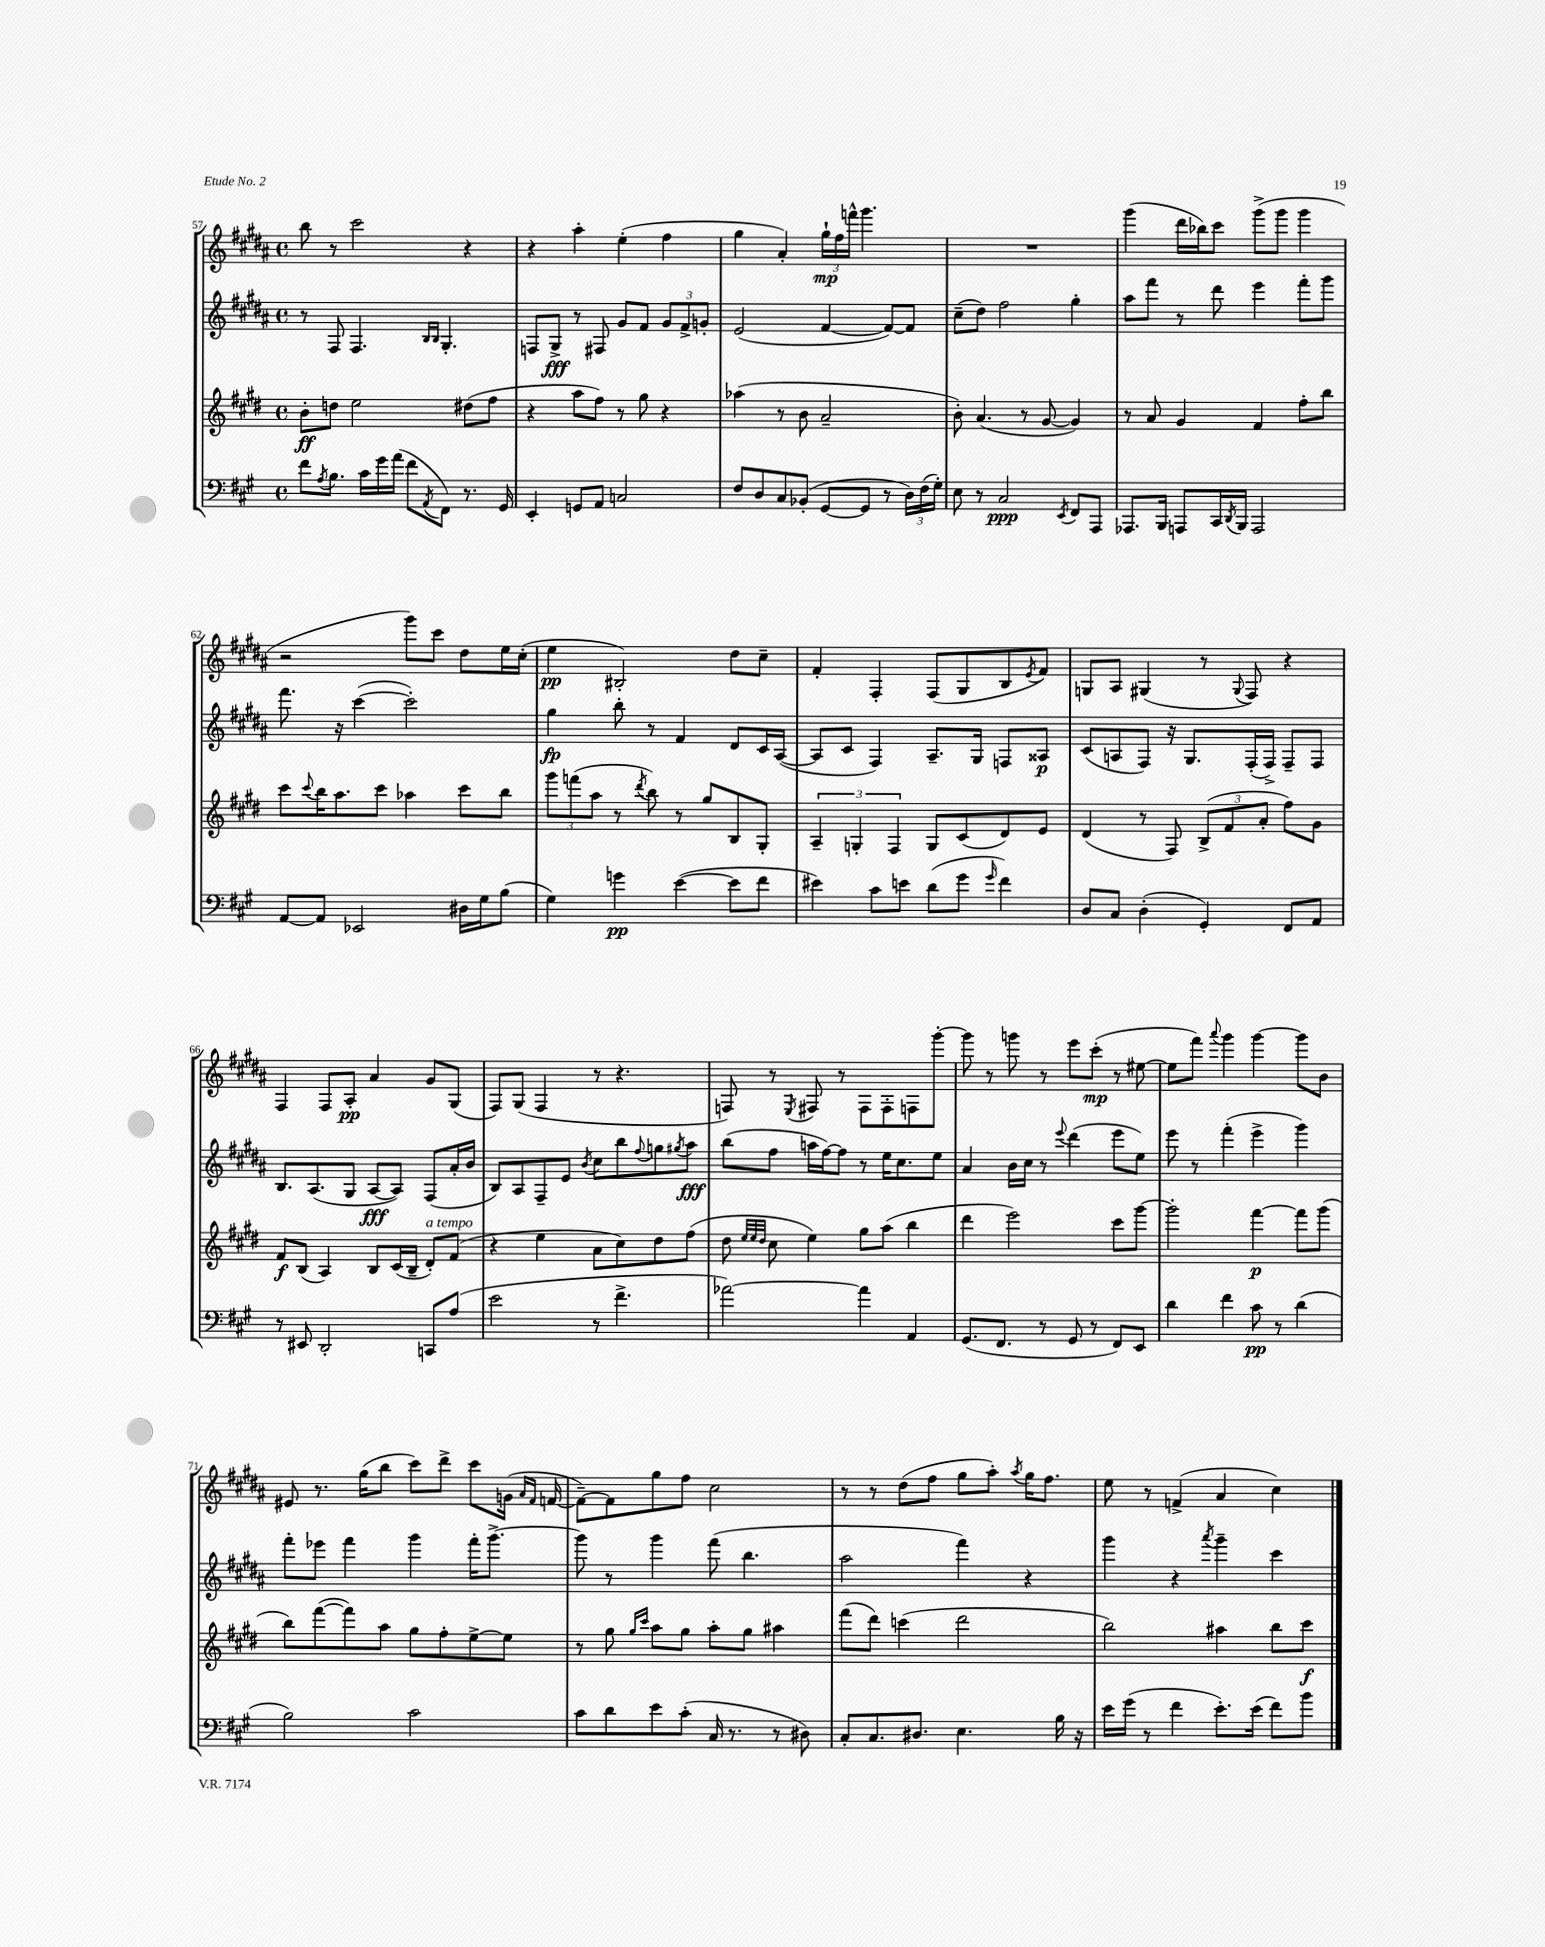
<<
\new StaffGroup <<
\new Staff = "s0" {
    \clef treble \key b \major \defaultTimeSignature \time 4/4
    b''8 r8 cis'''2 r4 |
    r4 ais''4-. e''4-.( fis''4 |
    gis''4 ais'4-.) \tuplet 3/2 { gis''16-!\mp fis''16 f'''16-^ } gis'''4. |
    R1 |
    gis'''4( dis'''16 bes''16) cis'''8 gis'''8->( gis'''8 gis'''4 |
    r2 gis'''8) cis'''8 dis''8 e''16 cis''16-.( |
    e''4\pp bis2-.) dis''8 cis''8-- |
    fis'4-. fis4-. fis8( gis8 b8 \acciaccatura { e'8 } fis'8) |
    g8 ais8 gis4( r8 \appoggiatura { gis8 } fis8) r4 |
    fis4 fis8 ais8-.\pp ais'4 gis'8 gis8( |
    fis8) gis8( fis4 r8 r4. |
    f8) r8 \acciaccatura { e8 } fis8 r8 fis8 fis8-. f8 gis'''8~-. |
    gis'''8 r8 g'''8 r8 e'''8 cis'''8-.\mp( r8 eis''8~ |
    eis''8 fis'''8) \appoggiatura { ais'''8 } gis'''4 gis'''4~ gis'''8 b'8 |
    eis'8 r8. gis''16( b''8 cis'''8) dis'''8-> cis'''8 g'16( \grace { ais'16 fis'16 } f'16~ |
    f'8~--) f'8 gis''8 fis''8 cis''2 |
    r8 r8 dis''8( fis''8 gis''8 ais''8-.) \acciaccatura { ais''8 } gis''16 fis''8. |
    e''8 r8 f'4->( ais'4 cis''4) \bar "|." |
}
\new Staff = "s1" {
    \clef treble \key b \major \defaultTimeSignature \time 4/4
    r8 fis8 fis4. \grace { b16 b16 } gis4.-. |
    f8 gis8->\fff r8 fis8 gis'8 fis'8 \tuplet 3/2 { gis'8 fis'8-> g'8-. } |
    e'2( fis'4~ fis'8~) fis'8 |
    cis''8--( dis''8) fis''2 gis''4-. |
    ais''8 fis'''8 r8 dis'''8 e'''4 fis'''8-. gis'''8 |
    fis'''8. r16 cis'''4~( cis'''2-.) |
    gis''4\fp b''8-. r8 fis'4 dis'8 cis'16 ais16~( |
    ais8 cis'8 fis4) ais8.-- gis16 f8 aisis8\p |
    cis'8( a8 fis8) r16 gis8. fis16-.( fis16->) fis8-- fis8 |
    b8. ais8.( gis8 ais8~\fff ais8) fis8( ais'16-. b'16 |
    b8) ais8 fis8-- e'8 \acciaccatura { b'8 } cis''8 b''8 \appoggiatura { fis''8 } g''8 \acciaccatura { gis''8 } ais''8\fff |
    b''8( fis''8 a''16 fis''16~) fis''8 r8 e''16 cis''8. e''8 |
    ais'4 b'16 cis''16 r8 \appoggiatura { e'''8 } dis'''4( e'''8 e''8) |
    e'''8 r8 fis'''4-.( e'''4-> gis'''4) |
    fis'''8-. ees'''8 fis'''4 gis'''4 fis'''16-. gis'''8.~-> |
    gis'''8 r8 gis'''4 fis'''8( b''4. |
    ais''2 fis'''4) r4 |
    gis'''4 r4 \acciaccatura { ais'''8 } gis'''4-- cis'''4 \bar "|." |
}
\new Staff = "s2" {
    \clef treble \key e \major \defaultTimeSignature \time 4/4
    b'8-.\ff d''8 e''2 dis''8( fis''8 |
    r4 a''8 fis''8) r8 gis''8 r4 |
    aes''4( r8 b'8 a'2-- |
    b'8-.) a'4.( r8 gis'8~ gis'4) |
    r8 a'8 gis'4 fis'4 fis''8-. b''8 |
    cis'''8 \appoggiatura { cis'''8 } b''16 a''8. cis'''8 aes''4 cis'''8 b''8 |
    \tuplet 3/2 { gis'''8 f'''8( a''8 } r8 \acciaccatura { dis'''8 } b''8) r8 gis''8 b8 gis8-. |
    \tuplet 3/2 { a4-- g4-. fis4 } g8 cis'8( dis'8) e'8 |
    dis'4( r8 fis8) \tuplet 3/2 { b8->( fis'8 a'8-. } fis''8) gis'8 |
    fis'8\f b8( a4) b8 cis'16( b16-- dis'8-.^\markup { \italic "a tempo" }) fis'8( |
    r4 e''4 a'8 cis''8) dis''8 fis''8( |
    dis''8 \grace { e''32 e''32 dis''32 } cis''8 e''4) gis''8 a''8( b''4 |
    dis'''4 e'''2) cis'''8 gis'''8~ |
    gis'''2-. fis'''4~\p fis'''8 gis'''8( |
    b''8) fis'''8~( fis'''8) a''8 gis''8 fis''8-. e''8~-> e''8 |
    r8 gis''8 \grace { gis''16 cis'''16 } a''8 gis''8 a''8-. gis''8 ais''4 |
    fis'''8( dis'''8) c'''4( dis'''2 |
    b''2) ais''4 b''8 cis'''8\f \bar "|." |
}
\new Staff = "s3" {
    \clef bass \key a \major \defaultTimeSignature \time 4/4
    fis'8 \acciaccatura { a8 } b8. cis'16 gis'16 a'16( fis'8 \acciaccatura { a,8 } fis,8) r8. gis,16 |
    e,4-. g,8 a,8 c2 |
    fis8 d8 cis8 bes,8-.( gis,8~ gis,8 r8 \tuplet 3/2 { d16) fis16( gis16-.) } |
    e8 r8 cis2\ppp \acciaccatura { e,8 } fis,8 a,,8 |
    aes,,8. b,,16 a,,8 cis,16 \acciaccatura { d,8 } b,,16 a,,2 |
    a,8~ a,8 ees,2 dis16 gis16 b8( |
    gis4) g'4\pp e'4~( e'8 fis'8 |
    eis'4) cis'8 e'8 d'8( gis'8 \grace { gis'16 } fis'4) |
    d8 cis8 d4-.( gis,4-.) fis,8 a,8 |
    r8 eis,8 d,2-. c,8 a8( |
    e'2 r8 fis'4.-> |
    aes'2~) aes'4 a,4 |
    gis,8.( fis,8. r8 gis,8 r8 fis,8) e,8 |
    d'4 fis'4 cis'8\pp r8 d'4( |
    b2) cis'2 |
    cis'8 d'8 e'8 cis'8-.( cis16 r8. r8 dis8) |
    cis8-. cis8. dis8. e4. b16 r16 |
    e'16 gis'16( r8 fis'4 e'8.-.) e'16( fis'8) b'8 \bar "|." |
}
>>
>>
\layout { \context { \Score currentBarNumber = #57 } }
